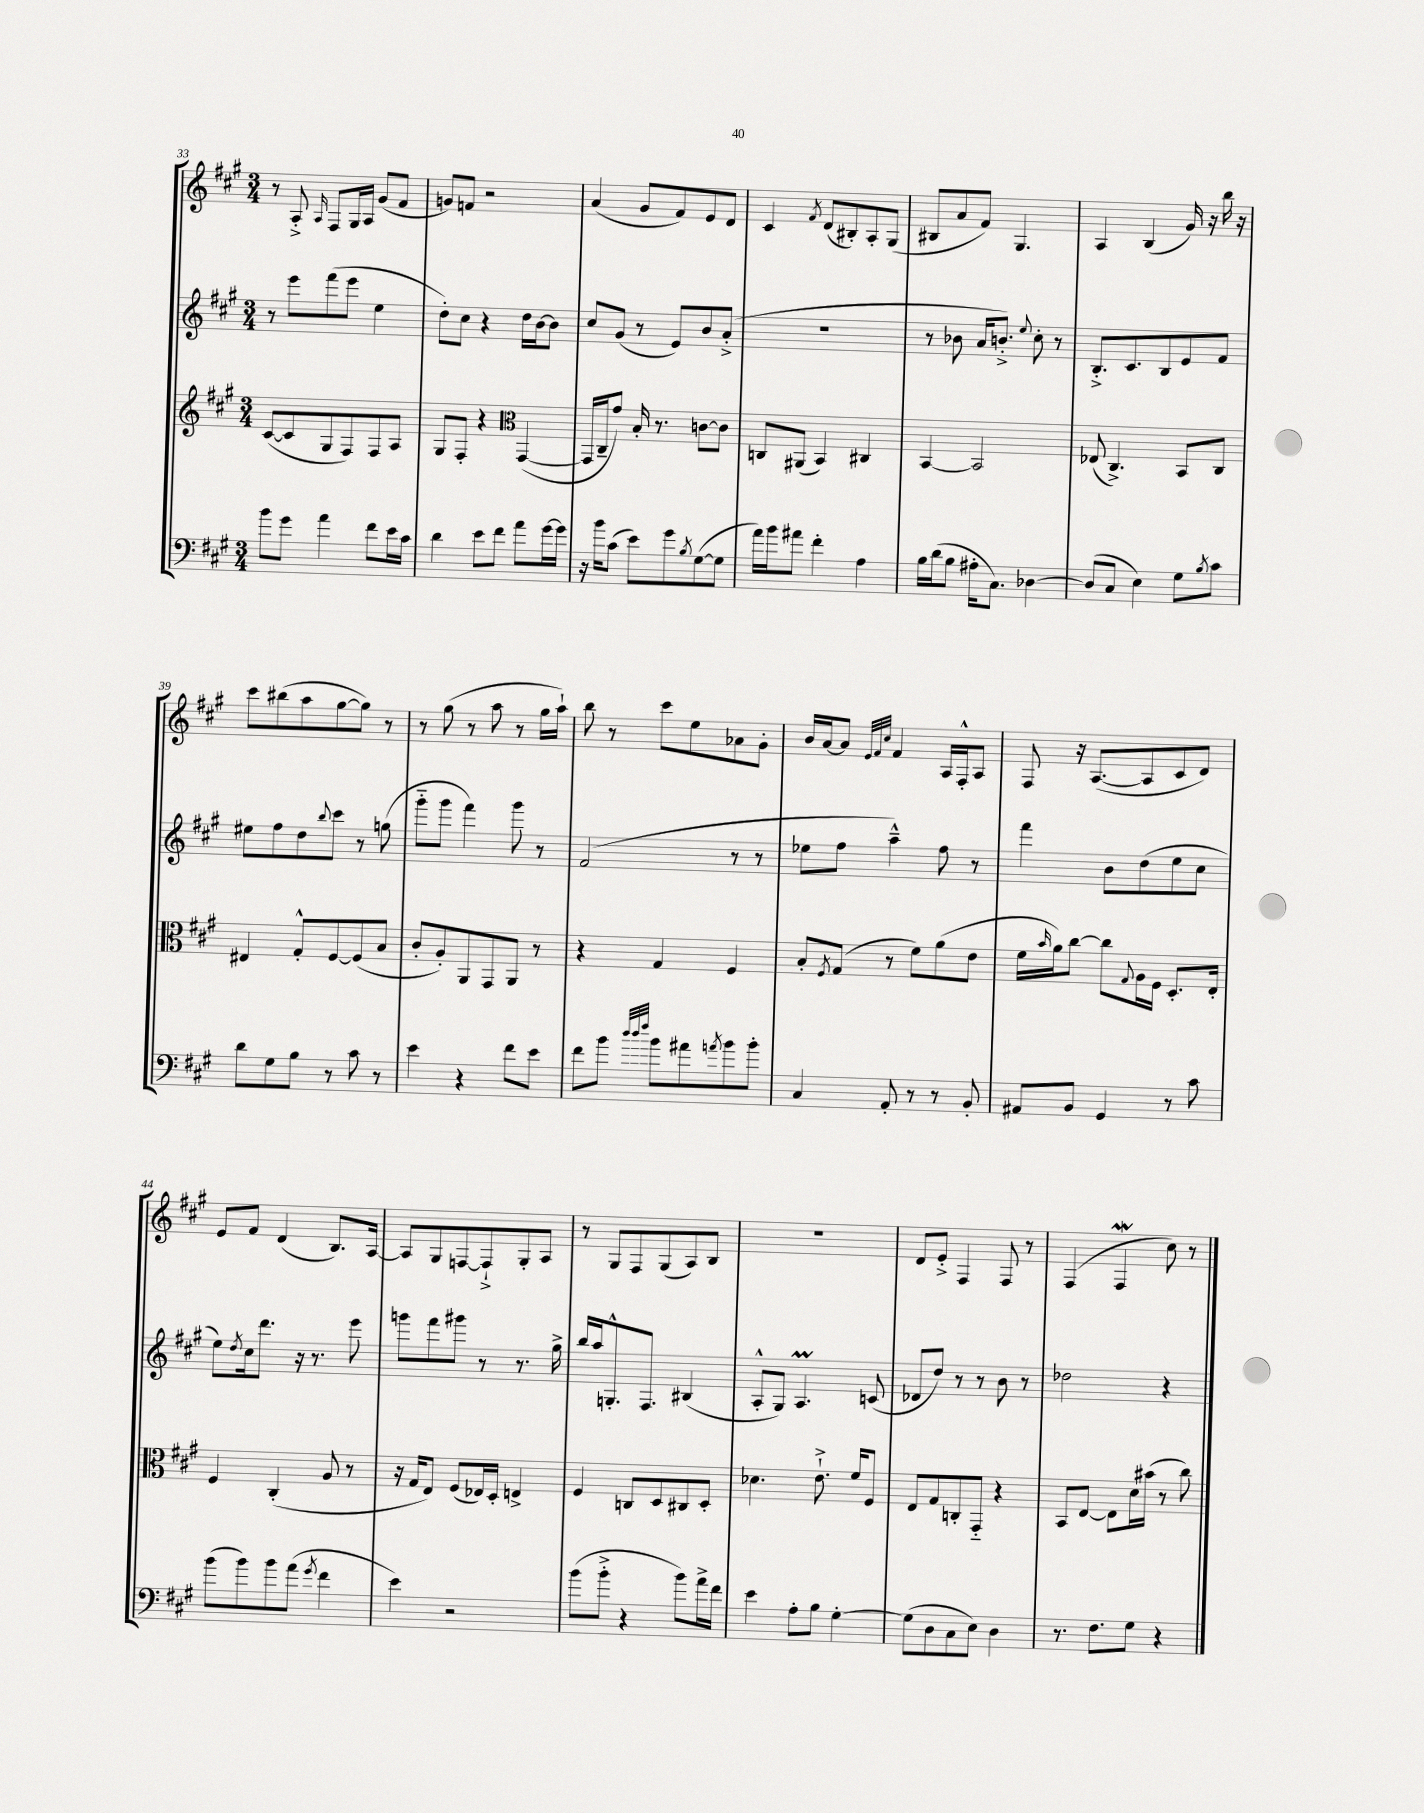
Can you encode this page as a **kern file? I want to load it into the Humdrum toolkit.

**kern	**kern	**kern	**kern
*staff4	*staff3	*staff2	*staff1
*clefF4	*clefG2	*clefG2	*clefG2
*k[f#c#g#]	*k[f#c#g#]	*k[f#c#g#]	*k[f#c#g#]
*M3/4	*M3/4	*M3/4	*M3/4
8b\L	([8c#/L	8r	8r
8g#\J	8c#/]	8eee\L	8A'^/
.	.	.	16qqA/
4a\	8G#/	(8fff#\	8F#/L
.	8F#/)	8eee\J	16G#/L
.	.	.	16A/JJ
8f#\L	8F#/	4ee\	(8g#/L
16e\L	8A/J	.	8f#/J
16c#\JJ	.	.	.
=	=	=	=
4d\	8G#/L	8dd'\L)	8g/L)
.	8F#'/J	8cc#\J	8f/J
8e\L	4r	4r	2r
8f#\J	.	.	.
*	*clefC3	*	*
8a\L	([4GG#/	16dd\LL	.
.	.	[16b\J	.
[16g#\L	.	8b\]J	.
16g#\]JJ	.	.	.
=	=	=	=
16r	16GG#/]LL	8cc#/L	(4a/
16b\LK	16C#~/J	.	.
(8c#\J	8g#/J)	(8g#/J	.
8e\L)	16B'/	8r	8g#/L
.	8.r	.	.
8g#\	.	8e/L)	8f#/)
8qB/	.	.	.
([8G#\	[8c\L	8b/	8e/
8G#\]J	8c\]J	(8a'^/J	8d/J
=	=	=	=
16a\LL)	8C/L	2.r	4c#/
16b\J	.	.	.
8a#\J	(8AA#/J	.	.
.	.	.	8qf#/
4f#'\	4BB/)	.	(8d/L
.	.	.	8B#'/)
4A\	4C#/	.	8A'/
.	.	.	(8G#/J
=	=	=	=
16B\LL	[4BB/	8r	8B#/L
(16d\J	.	.	.
8B\J	.	8b-\	8a/
16A#'\LK	2BB/]	16a/LK	8f#/J)
8.C#\J)	.	8.b'^/J)	.
.	.	.	4.G#/
.	.	8qqee/	.
[4D-\	.	8cc#'\	.
.	.	8r	.
=	=	=	=
(8D-/]L	(8E-/	8.B'^/L	4A/
8C#/J	4.C#^/)	.	.
.	.	8.c#/	.
4E\)	.	.	(4B/
.	.	8B/	.
8G#\L	8BB/L	8e/	16g#/)
.	.	.	16r
8qB/	.	.	.
8c#\J	8C#/J	8f#/J	16bb\
.	.	.	16r
=	=	=	=
8d\L	4E#/	8ee#\L	8ccc#\L
8G#\	.	8ff#\	(8bb#\
8B\J	8G#'^^/L	8dd\	8aa\
.	.	8qqbb/	.
8r	[8F#/	8ccc#\J	[8gg#\
8c#\	(8F#/]	8r	8gg#\]J)
8r	8B/J	(8gg\	8r
=	=	=	=
4e\	8c#'/L	8ggg#'~\L	8r
.	8A'/)	8ggg#\J	(8gg#\
4r	8AA/	4fff#\)	8r
.	8GG#/	.	8aa\
8f#\L	8AA/J	8ggg#\	8r
8e\J	8r	8r	16gg#\LL
.	.	.	16aa`\JJ)
=	=	=	=
8f#\L	4r	(2f#/	8bb\
8b\J	.	.	8r
32qqdd/LLL	.	.	.
32qqdd/	.	.	.
32qqff#/JJJ	.	.	.
8b\L	4G#/	.	8ccc#\L
8a#\	.	.	8ee\
8qa/	.	.	.
8b\	4F#/	8r	8a-\
8b'\J	.	8r	8g#'\J
=	=	=	=
4C#/	8B'/L	8ee-\L	16b/LL
.	.	.	[16a/J
.	8qF#/	.	.
.	(8G#/J	8ff#\J	8a/]J
.	.	.	32qqe/LLL
.	.	.	32qqf#/
.	.	.	32qqcc#/JJJ
8AA'/	8r	4aa~^^\)	4f#/
8r	8f#\L)	.	.
8r	(8a\	8ff#\	16A/LL
.	.	.	16F#'^^/J
8BB'/	8e\J	8r	8A/J
=	=	=	=
8AA#/L	16f#\LL	4fff#\	8F#/
.	16qqb/	.	.
.	16a\J)	.	.
8BB/J	[8cc#\J	.	16r
.	.	.	([8.A/L
4GG#/	8cc#\]L	8b\L	.
.	8qqG#/	.	.
.	16A\L	(8dd\	8A/]
.	16F#\JJ	.	.
8r	8.D'/L	8ee\	8c#/
8c#\	.	8cc#\J	8d/J)
.	16E'/Jk	.	.
=	=	=	=
(8b\L	4F#/	8ee\L)	8e/L
.	.	8qdd/	.
8b\)	.	16cc#\k	8f#/J
.	.	8.ddd\J	.
8b\	(4C#'/	.	(4d/
(8a\J	.	16r	.
.	.	8.r	.
8qg#/	.	.	.
4f#\	8A/	.	8.B/L)
.	8r	8eee\	.
.	.	.	[16A/Jk
=	=	=	=
4e\)	16r	8ggg\L	8A/]L
.	16G#/LK	.	.
.	8E/J)	8fff#\	8G#/
2r	(8F#/L	8ggg#\J	[8F/
.	16E-/L)	8r	8F`^/]
.	16D'/JJ	.	.
.	4E^/	8.r	8G#'/
.	.	.	8A/J
.	.	16gg#^\	.
=	=	=	=
(8b\L	4F#/	16bb/LL	8r
.	.	16aa/J	.
8b'^\J	.	8.G'^^/	8G#/L
4r	8C/L	.	8F#/
.	.	8.F#/J	.
.	8D/	.	(8G#/
8b\L)	8C#/	(4B#/	8A/)
16a^\L	8D'/J	.	8B/J
16f#\JJ	.	.	.
=	=	=	=
4e\	4.d-\	8A'^^/L	2.r
.	.	8G#/J)	.
8A'\L	.	4.A/	.
8B\J	8.e`^\	.	.
[4G#'\	.	.	.
.	16f#/LK	.	.
.	8F#/J	(8c/	.
=	=	=	=
(8G#\]L	8E/L	8d-/L	8d/L
8D\	8G#/	8dd/J)	8e'^/J
8C#\	8C'/	8r	4F#/
8E\J)	8GG#'~/J	8r	.
4D\	4r	8b\	8F#/
.	.	8r	8r
=	=	=	=
8.r	8BB/L	2dd-\	(4F#/
.	[8E/J	.	.
8.F#\L	.	.	.
.	8E\]L	.	4F#/
8G#\J	16d\L	.	.
.	(16b#\JJ	.	.
4r	8r	4r	8cc#\)
.	8cc#\)	.	8r
==	==	==	==
*-	*-	*-	*-
